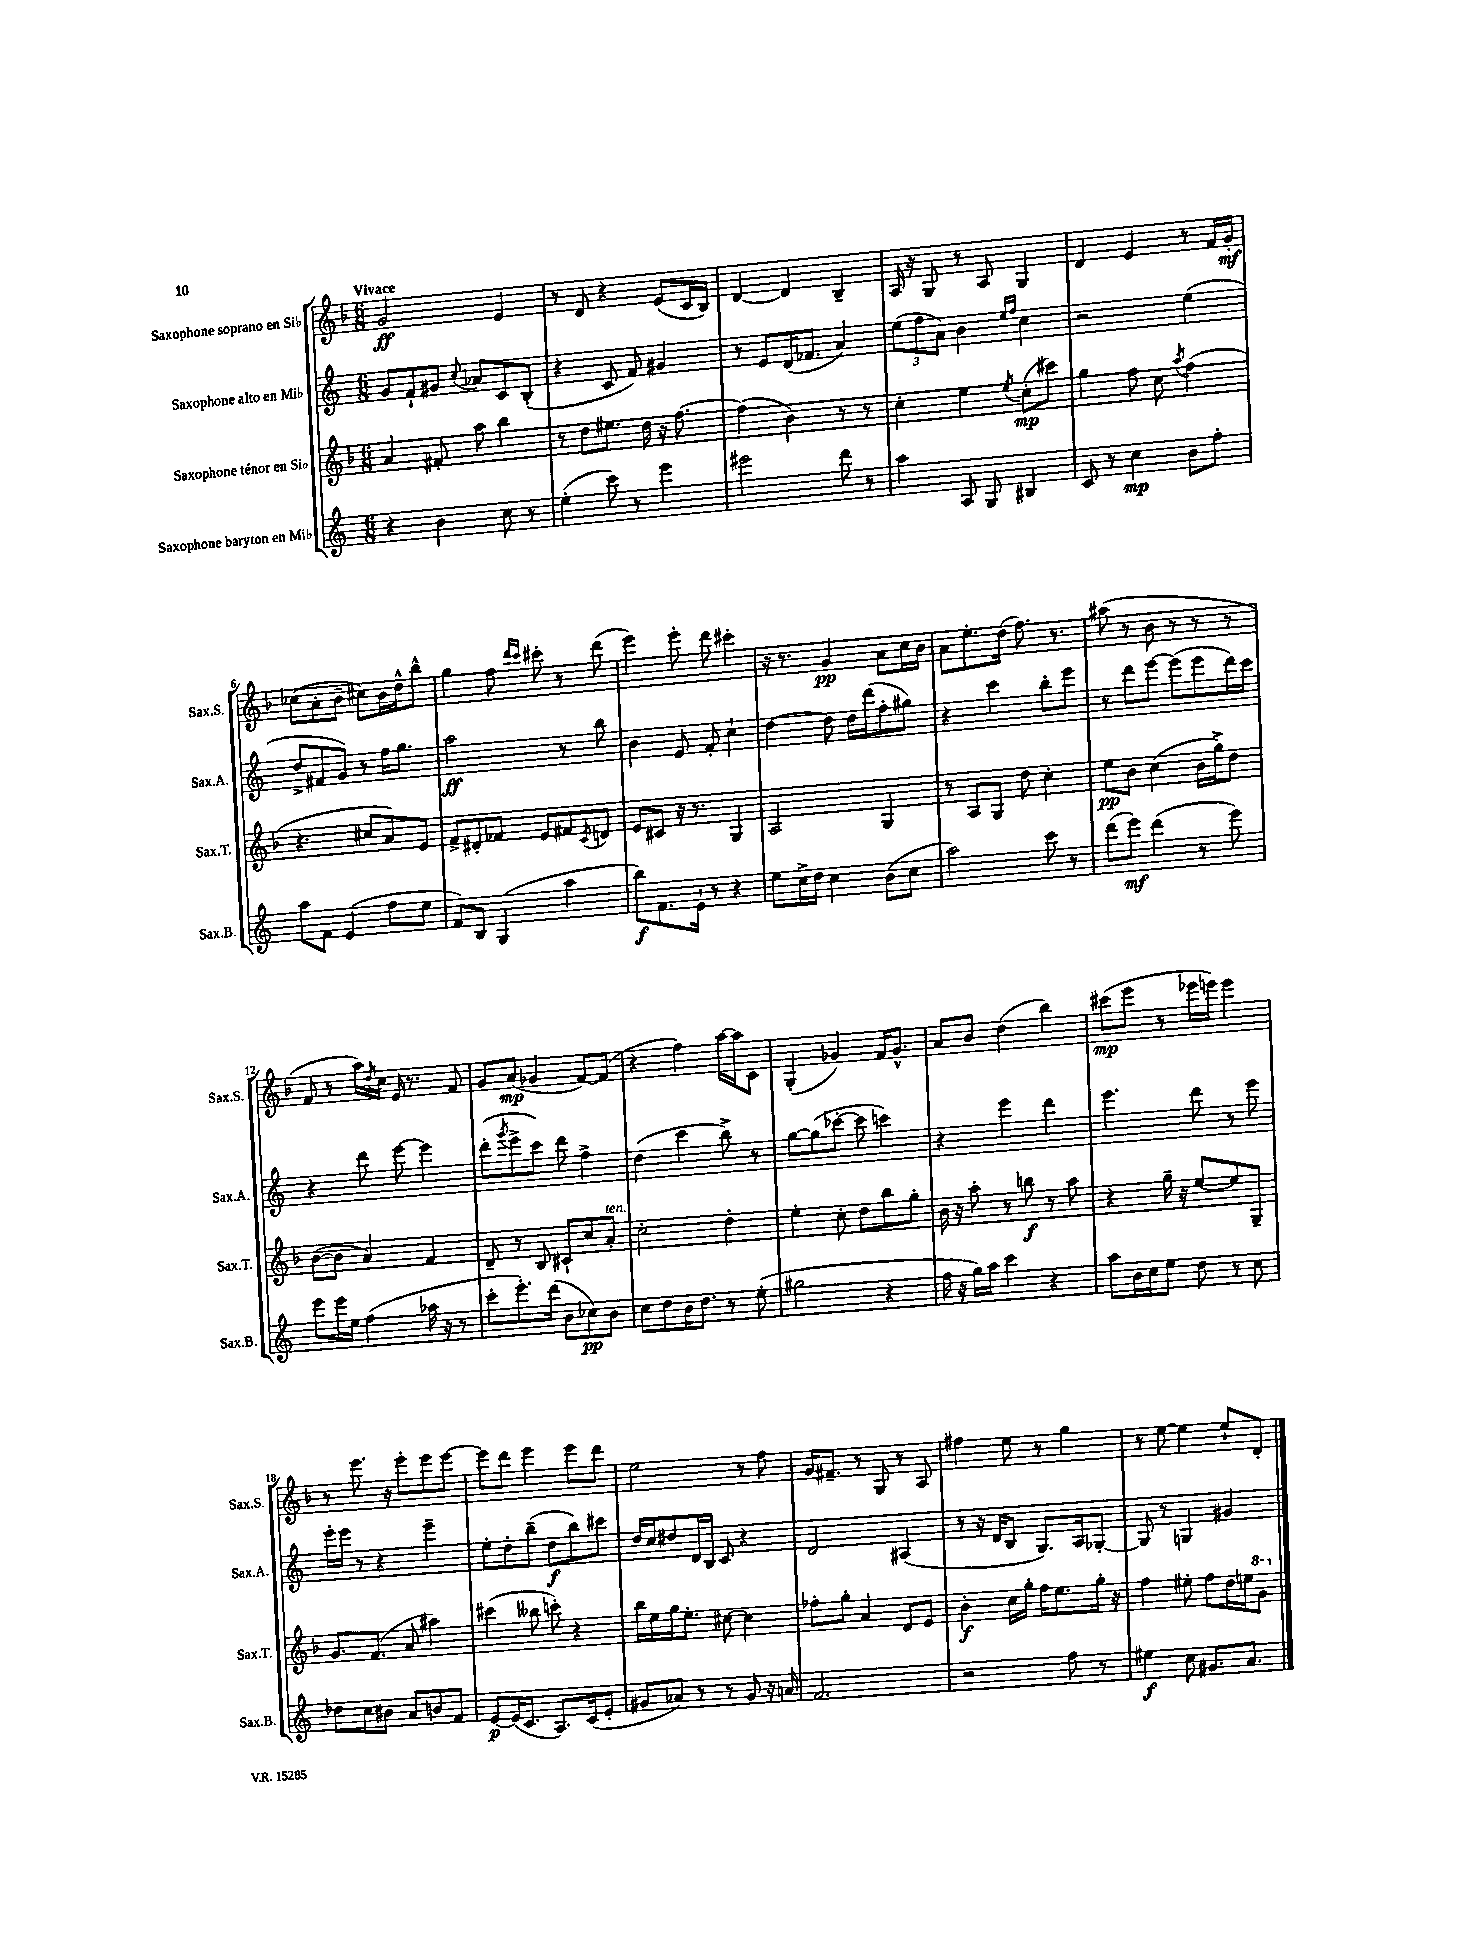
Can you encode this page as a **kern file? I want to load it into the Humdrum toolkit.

**kern	**dynam	**kern	**dynam	**kern	**dynam	**kern	**dynam
*part4	*part4	*part3	*part3	*part2	*part2	*part1	*part1
*staff4	*staff4	*staff3	*staff3	*staff2	*staff2	*staff1	*staff1
*I"Saxophone baryton en Mi♭	*	*I"Saxophone ténor en Si♭	*	*I"Saxophone alto en Mi♭	*	*I"Saxophone soprano en Si♭	*
*I'Sax.B.	*	*I'Sax.T.	*	*I'Sax.A.	*	*I'Sax.S.	*
*clefG2	*	*clefG2	*	*clefG2	*	*clefG2	*
*k[]	*	*k[b-]	*	*k[]	*	*k[b-]	*
*M6/8	*	*M6/8	*	*M6/8	*	*M6/8	*
=1	=1	=1	=1	=1	=1	=1	=1
!	!	!	!	!	!	!LO:TX:a:B:t=Vivace	!
4r	.	4a/	.	8g/L	.	2g/	ff
.	.	.	.	8f`/	.	.	.
4b\	.	8f#X'/	.	8g#X/J	.	.	.
.	.	.	.	8qqcc/	.	.	.
.	.	8aa\	.	8a-X/L	.	.	.
8cc\	.	4bb-\	.	8c/	.	4e/	.
8r	.	.	.	(8B'/J	.	.	.
=2	=2	=2	=2	=2	=2	=2	=2
(4ee'\	.	8r	.	4r	.	8r	.
.	.	8dd\L	.	.	.	8d/	.
8ccc\)	.	8.ee#X\J	.	8c/	.	4r	.
8r	.	.	.	8f/)	.	.	.
.	.	16dd\	.	.	.	.	.
4eee\	.	16r	.	4g#X/	.	(8e/L	.
.	.	[8.ff\	.	.	.	.	.
.	.	.	.	.	.	16c/L	.
.	.	.	.	.	.	16B-/JJ)	.
=3	=3	=3	=3	=3	=3	=3	=3
2eee#X\	.	(4ff\]	.	8r	.	[4d/	.
.	.	.	.	8e/L	.	.	.
.	.	4b-\)	.	(16d/K	.	4d/]	.
.	.	.	.	8.f-X/J	.	.	.
8ddd\	.	8r	.	4a/)	.	4B-~/	.
8r	.	8r	.	.	.	.	.
=4	=4	=4	=4	=4	=4	=4	=4
4aa\	.	4cc'\	.	(12ee\L	.	16A/	.
.	.	.	.	.	.	16r	.
.	.	.	.	12ff\	.	.	.
.	.	.	.	.	.	8G/	.
.	.	.	.	12a\J)	.	.	.
8A/	.	4ee\	.	4b\	.	8r	.
8G/	.	.	.	.	.	8A/	.
.	.	.	.	16qqee/LL	.	.	.
.	.	8qee/	.	16qqff/JJ	.	.	.
4B#X/	.	(8cc'\L	mp	4cc\	.	4G/	.
.	.	8ccc#X\J)	.	.	.	.	.
=5	=5	=5	=5	=5	=5	=5	=5
8c/	.	4gg\	.	2r	.	4d/	.
8r	.	.	.	.	.	.	.
4cc\	mp	8ff\	.	.	.	4e/	.
.	.	8cc\	.	.	.	.	.
.	.	8qaa/	.	.	.	.	.
8b\L	.	(4ff\	.	(4ee\	.	8r	.
8ff'\J	.	.	.	.	.	16f/LL	.
.	.	.	.	.	.	16g'/JJ	mf
!!LO:LB:g=z
=6	=6	=6	=6	=6	=6	=6	=6
8aa\L	.	4.r	.	8dd^/L	.	(8cc-X\L	.
8f\J	.	.	.	8f#X/	.	8a'\	.
(4e/	.	.	.	8g/J)	.	8b-~\J	.
.	.	8cc#X/L	.	8r	.	8cc#X\L)	.
8ff\L	.	8a/)	.	16ff\KL	.	16b-\L	.
.	.	.	.	8.gg\J	.	16dd^^\J	.
8ee\J	.	8e/J	.	.	.	8bb-^^\J	.
=7	=7	=7	=7	=7	=7	=7	=7
8f/L)	.	8f^/L	.	2aa\	ff	4gg\	.
8B/J	.	8d#X'/	.	.	.	.	.
(4G/	.	8f-X/J	.	.	.	8ff\	.
.	.	.	.	.	.	16qqddd/LL	.
.	.	.	.	.	.	16qqccc/JJ	.
.	.	8e/L	.	.	.	8ccc#X'\	.
4aa\	.	8f#X/	.	8r	.	8r	.
.	.	8qc/	.	.	.	.	.
.	.	8dn/J	.	8bb\	.	(8ddd\	.
=8	=8	=8	=8	=8	=8	=8	=8
8bb\L)	f	8e/L	.	4b\	.	4eee\)	.
8.f\	.	8c#X/J	.	.	.	.	.
.	.	16r	.	8e/	.	8eee'\	.
16e`\Jk	.	8.r	.	.	.	.	.
8r	.	.	.	8f'/	.	8ddd\	.
4r	.	4G/	.	4cc`\	.	4ccc#X'\	.
=9	=9	=9	=9	=9	=9	=9	=9
8ee\L	.	2A/	.	[4dd\	.	16r	.
.	.	.	.	.	.	8.r	.
16cc^\L	.	.	.	.	.	.	.
16dd\JJ	.	.	.	.	.	.	.
4cc\	.	.	.	8dd\]	.	4g/	pp
.	.	.	.	16dd\LL	.	.	.
.	.	.	.	(16ddd\J	.	.	.
(8b\L	.	4G/	.	8ff'\	.	8a\L	.
8cc\J	.	.	.	8gg#X\J)	.	16cc\L	.
.	.	.	.	.	.	16b-\JJ	.
=10	=10	=10	=10	=10	=10	=10	=10
2aa\)	.	8r	.	4r	.	8a\L	.
.	.	8A/L	.	.	.	8.ee'\	.
.	.	8G/J	.	4ccc\	.	.	.
.	.	.	.	.	.	(16dd\Jk	.
.	.	8dd\	.	.	.	8.ff\)	.
8ccc\	.	4cc'\	.	8bb'\L	.	.	.
.	.	.	.	.	.	8.r	.
8r	.	.	.	8eee\J	.	.	.
=11	=11	=11	=11	=11	=11	=11	=11
(8ddd\L	.	8ee\L	pp	8r	.	(8aa#X\	.
8eee\J)	mf	8b-\J	.	8ddd\L	.	8r	.
(4ddd\	.	(4cc\	.	[8eee\J	.	8b-\	.
.	.	.	.	(8eee\L]	.	8r	.
8r	.	16b-\LL	.	8eee\	.	8r	.
.	.	16gg^\J)	.	.	.	.	.
8eee\)	.	8dd\J	.	16ddd\L)	.	8r	.
.	.	.	.	16ccc\JJ	.	.	.
!!LO:LB:g=z
=12	=12	=12	=12	=12	=12	=12	=12
8eee\L	.	([8b-\L	.	4r	.	8f/	.
16eee\L	.	8b-\J]	.	.	.	8r	.
16ee\JJ	.	.	.	.	.	.	.
(4ff\	.	4a/)	.	8ddd\	.	16aa\LL)	.
.	.	.	.	.	.	8qdd/	.
.	.	.	.	.	.	16cc\JJ	.
.	.	.	.	[8eee\	.	16e/	.
.	.	.	.	.	.	8.r	.
16aa-X\	.	4f/	.	4eee\]	.	.	.
16r	.	.	.	.	.	.	.
8r	.	.	.	.	.	8f/	.
=13	=13	=13	=13	=13	=13	=13	=13
8ccc'\L	.	8d~/	.	(8ddd'\L	.	8g/L	.
.	.	.	.	8qggg/	.	.	.
8.eee'\)	.	8r	.	8eee^\	.	(8a/J	mp
.	.	8B-/	.	8ccc\J)	.	4g-X/	.
(16ddd\Jk	.	.	.	.	.	.	.
8b\L	.	8c#X`/L	.	8ddd\	.	.	.
8cc-X\)	pp	8cc/	.	4ff^\	.	[8f/L)	.
!	!	!LO:TX:a:i:t=ten.	!	!	!	!	!
8b\J	.	8a'/J	.	.	.	(8f/J]	.
=14	=14	=14	=14	=14	=14	=14	=14
8cc\L	.	2cc'\	.	(4dd\	.	4r	.
8dd\	.	.	.	.	.	.	.
16b\K	.	.	.	4ccc\	.	4ff\)	.
8.dd\J	.	.	.	.	.	.	.
8r	.	4dd'\	.	8bb^\)	.	[16aa\LL	.
.	.	.	.	.	.	16aa\J]	.
(8ee'\	.	.	.	8r	.	8c\J	.
=15	=15	=15	=15	=15	=15	=15	=15
2gg#X\	.	4ee'\	.	[8gg\L	.	(4G'/	.
.	.	.	.	(8gg\]	.	.	.
.	.	8cc'\	.	[8ccc-X'\J	.	4g-X/)	.
.	.	8dd\L	.	8ccc-\]	.	.	.
4r	.	8bb-\	.	4cccn\)	.	16f/KL	.
.	.	.	.	.	.	8.g-^^/J	.
.	.	8gg'\J	.	.	.	.	.
=16	=16	=16	=16	=16	=16	=16	=16
16ff\	.	16b-\	.	4r	.	8a/L	.
16r	.	16r	.	.	.	.	.
16gg\LL)	.	8aa'\	.	.	.	8b-/J	.
16aa\JJ	.	.	.	.	.	.	.
4ccc\	.	8r	.	4eee\	.	(4dd\	.
.	.	8bbn\	f	.	.	.	.
4r	.	8r	.	4ddd\	.	4bb-\)	.
.	.	8aa\	.	.	.	.	.
=17	=17	=17	=17	=17	=17	=17	=17
8aa\L	.	4r	.	4.eee\	.	(8ccc#X\L	mp
16b\L	.	.	.	.	.	8eee\J	.
16cc\J	.	.	.	.	.	.	.
8ee\J	.	16gg~\	.	.	.	8r	.
.	.	16r	.	.	.	.	.
8dd\	.	[8ee/L	.	8ddd\	.	16eee-X\LL	.
.	.	.	.	.	.	16eeen\JJ)	.
8r	.	8ee/]	.	8r	.	4eee\	.
8cc\	.	8G~/J	.	8eee\	.	.	.
!!LO:LB:g=z
=18	=18	=18	=18	=18	=18	=18	=18
8dd-X\L	.	8.g/L	.	16eee'\LL	.	8r	.
.	.	.	.	16eee\JJ	.	.	.
8cc\	.	.	.	8r	.	8.eee\	.
.	.	(8.f/J	.	.	.	.	.
8b#X\J	.	.	.	4r	.	.	.
.	.	.	.	.	.	16r	.
8a/L	.	8a/	.	.	.	8eee'\L	.
8bn/	.	4aa#X\)	.	4eee~\	.	8eee\	.
8f/J	.	.	.	.	.	[8eee\J	.
=19	=19	=19	=19	=19	=19	=19	=19
[8e/L	p	(4ccc#X\	.	8ee'\L	.	8eee\L]	.
(16e/K]	.	.	.	8dd'\	.	8ddd\J	.
8.c/J	.	.	.	.	.	.	.
.	.	8bb--X\	.	(8bb~\J	.	4eee\	.
8.A/L)	.	8cccn'\)	.	8dd\L	f	.	.
.	.	4r	.	8bb\)	.	8eee\L	.
(16c/k	.	.	.	.	.	.	.
8e'/J	.	.	.	8ccc#X\J	.	8ddd\J	.
=20	=20	=20	=20	=20	=20	=20	=20
8g#X/L	.	16bb-\LL	.	16dd/LL	.	2ee\	.
.	.	16ee\	.	16cc/J	.	.	.
8a-X/J)	.	16gg\J	.	8dd#X/	.	.	.
.	.	8.ee'\J	.	.	.	.	.
8r	.	.	.	16d/L	.	.	.
.	.	.	.	16B/JJ	.	.	.
8r	.	[8cc#X\	.	8c/	.	.	.
8g#/	.	4cc#\]	.	4r	.	8r	.
16r	.	.	.	.	.	8ff\	.
16an/	.	.	.	.	.	.	.
=21	=21	=21	=21	=21	=21	=21	=21
2.f/	.	8ff-X'\L	.	2d/	.	16g/KL	.
.	.	.	.	.	.	8.f#X~/J	.
.	.	8gg'\J	.	.	.	.	.
.	.	4a/	.	.	.	8r	.
.	.	.	.	.	.	8G/	.
.	.	8d/L	.	(4A#X/	.	8r	.
.	.	8e/J	.	.	.	8A/	.
=22	=22	=22	=22	=22	=22	=22	=22
2r	.	4b-'\	f	8r	.	4ff#X\	.
.	.	.	.	16r	.	.	.
.	.	.	.	16d/KL	.	.	.
.	.	16cc\LL	.	8B/J	.	8ee\	.
.	.	16gg'\JJ	.	.	.	.	.
.	.	16ff\KL	.	8.G/L)	.	8r	.
.	.	8.ee\	.	.	.	.	.
8ff\	.	.	.	.	.	4gg\	.
.	.	.	.	16A/k	.	.	.
8r	.	16gg'\Jk	.	[8G-X'/J	.	.	.
.	.	16r	.	.	.	.	.
=23	=23	=23	=23	=23	=23	=23	=23
4ee#X\	f	4ff\	.	8G-/]	.	8r	.
.	.	.	.	8r	.	[8ee\	.
8cc\	.	8ee#X'\	.	4Gn/	.	4ee\]	.
8.g#X/L	.	8ff\L	.	.	.	.	.
.	.	16dd\L	.	4g#X/	.	8ee`/L	.
8.a/J	.	16een\J	.	.	.	.	.
*	*	*8va	*	*	*	*	*
.	.	8gg\J	.	.	.	8d'/J	.
*	*	*X8va	*	*	*	*	*
==	==	==	==	==	==	==	==
*-	*-	*-	*-	*-	*-	*-	*-
